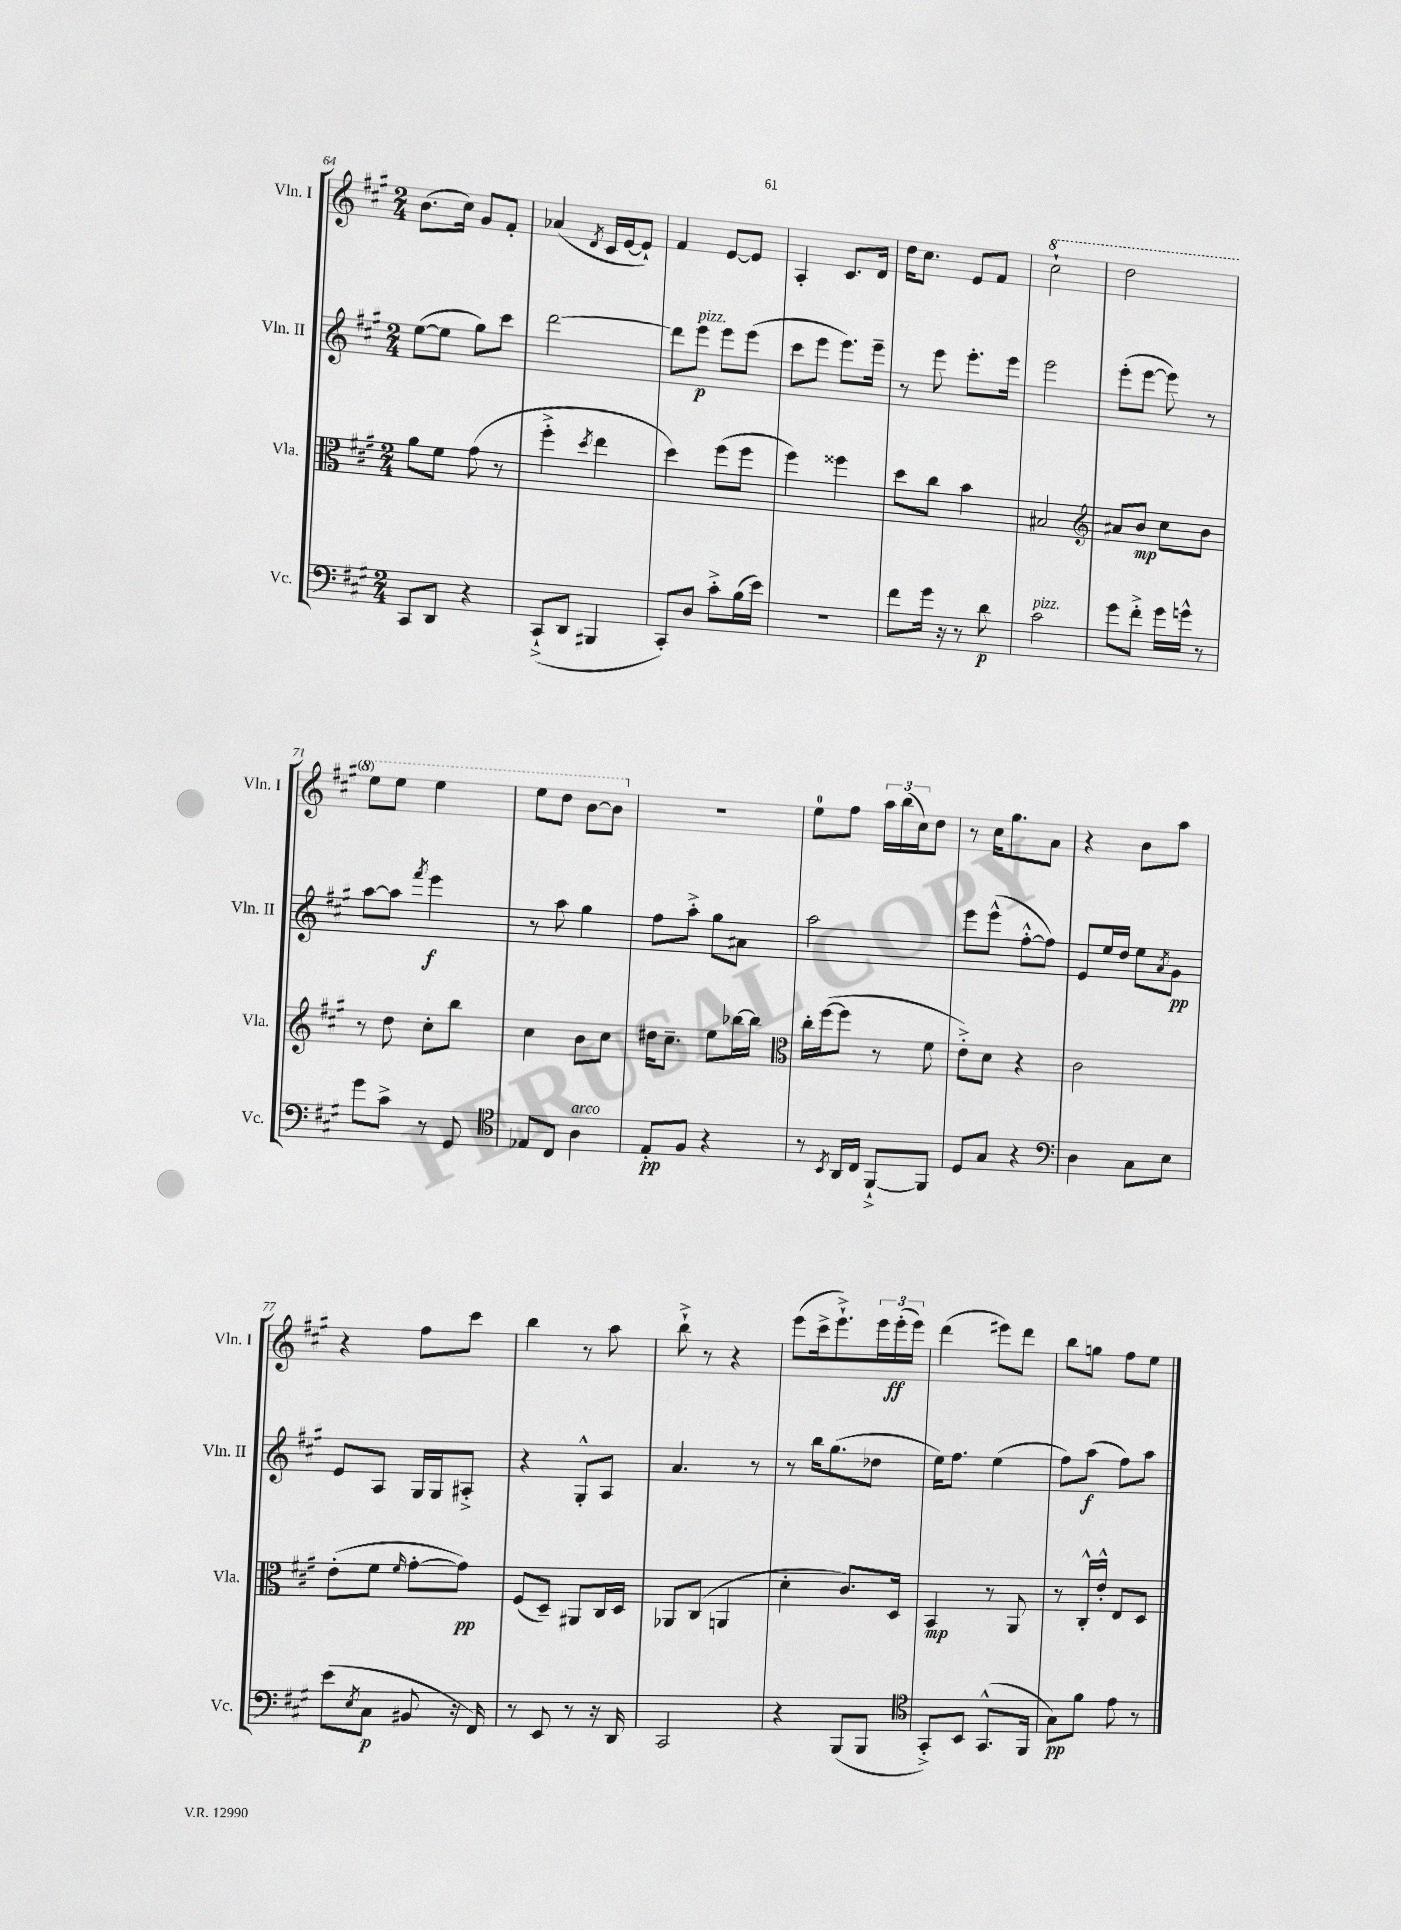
<<
\new StaffGroup <<
\new Staff = "s0" \with { instrumentName = "Vln. I" shortInstrumentName = "Vln. I" } {
    \clef treble \key a \major \numericTimeSignature \time 2/4
    b'8.( cis''16) gis'8 fis'8-. |
    aes'4( \acciaccatura { d'8 } cis'16 e'16~ e'8-!) |
    fis'4 e'8~ e'8 |
    a4-. cis'8. d'16 |
    d''16 cis''8. e'8 fis'8 |
    \ottava #1 cis'''2-! |
    d'''2 |
    e'''8 e'''8 e'''4 |
    e'''8 d'''8 b''8~ b''8 \ottava #0 |
    R2 |
    e''8-0 fis''8 \tuplet 3/2 { a''16 b''16( cis''16) } d''8 |
    r8 cis''16 gis''8. a'8 |
    r4 b'8 a''8 |
    r4 fis''8 cis'''8 |
    b''4 r8 a''8 |
    b''8-!-> r8 r4 |
    e'''8( cis'''16-> e'''8.-!->) \tuplet 3/2 { e'''16 e'''16-.\ff( e'''16) } |
    d'''4( eis'''8) d'''8 |
    b''8 g''8 fis''8 e''8 \bar "|." |
}
\new Staff = "s1" \with { instrumentName = "Vln. II" shortInstrumentName = "Vln. II" } {
    \clef treble \key a \major \numericTimeSignature \time 2/4
    e''8~( e''8 gis''8) cis'''8 |
    d'''2~ |
    d'''8 e'''8\p^\markup { \italic "pizz." } e'''8 e'''8( |
    cis'''8 e'''8 e'''8.) e'''16-- |
    r8 e'''8 e'''8.-. e'''16 |
    e'''2 |
    e'''8-.( e'''8~ e'''8) r8 |
    a''8~ a''8 \acciaccatura { fis'''8 } e'''4\f |
    r8 a''8 gis''4 |
    fis''8 a''8-.-> gis''8 ais'8 |
    a''2 |
    e'''8 e'''8-^( fis''8~-.-^ fis''8) |
    e'8 e''16 d''16 e''8 \acciaccatura { a'8 } gis'8\pp |
    e'8 a8 gis16 gis16 ais8-.-> |
    r4 gis8-.-^ a8 |
    a'4. r8 |
    r8 b''16 gis''8.( des''8 |
    e''16) fis''8. e''4( |
    fis''8) a''8\f( fis''8) a''8 \bar "|." |
}
\new Staff = "s2" \with { instrumentName = "Vla." shortInstrumentName = "Vla." } {
    \clef alto \key a \major \numericTimeSignature \time 2/4
    a'8 fis'8 gis'8( r8 |
    fis''4-.-> \acciaccatura { d''8 } e''4 |
    d''4) fis''8( fis''8 |
    fis''4) fisis''4 |
    d''8 cis''8 b'4 |
    bis2 |
    \clef treble ais'8 b'8\mp cis''8 b'8 |
    r8 d''8 cis''8-. b''8 |
    cis''4 b'8 cis''8 |
    dis''16 cis''8.-- e''8 bes''16~ bes''16 |
    \clef alto cis''16-. fis''16~( fis''8 r8 fis'8 |
    e'8-.->) d'8 r4 |
    cis'2 |
    e'8-.( fis'8 \grace { fis'16 } gis'8~-. gis'8\pp) |
    fis8( d8--) ais,8 cis16 d16 |
    aes,8 cis8( a,4 |
    d'4-. cis'8.) d16 |
    b,4\mp r8 a,8 |
    r8 cis16-.-^ e'16-.-^ e8 d8 \bar "|." |
}
\new Staff = "s3" \with { instrumentName = "Vc." shortInstrumentName = "Vc." } {
    \clef bass \key a \major \numericTimeSignature \time 2/4
    cis,8 d,8 r4 |
    cis,8-!->( d,8 bis,,4 |
    cis,8-.) d8 cis'8-.-> b16( e'16) |
    r2 |
    fis'8 gis'16 r16 r8 d'8\p |
    cis'2^\markup { \italic "pizz." } |
    gis'8 fis'8-.-> gis'16 g'16-^ r8 |
    gis'8 cis'8-> r8 gis,8 |
    \clef tenor ees8 cis8 a4^\markup { \italic "arco" } |
    e8-.\pp fis8 r4 |
    r8 \acciaccatura { b,8 } a,16 cis16 fis,8~-!-> fis,8 |
    d8 gis8 r4 |
    \clef bass d4 cis8 e8 |
    e'8( \acciaccatura { e8 } cis8\p bis,8 r16 fis,16) |
    r8 e,8 r8 r16 d,16 |
    cis,2 |
    r4 b,,8( b,,8 |
    \clef tenor gis,8-.->) b,8 gis,8.-^( fis,16 |
    gis8\pp) fis'8 e'8 r8 \bar "|." |
}
>>
>>
\layout { \context { \Score currentBarNumber = #64 } }
